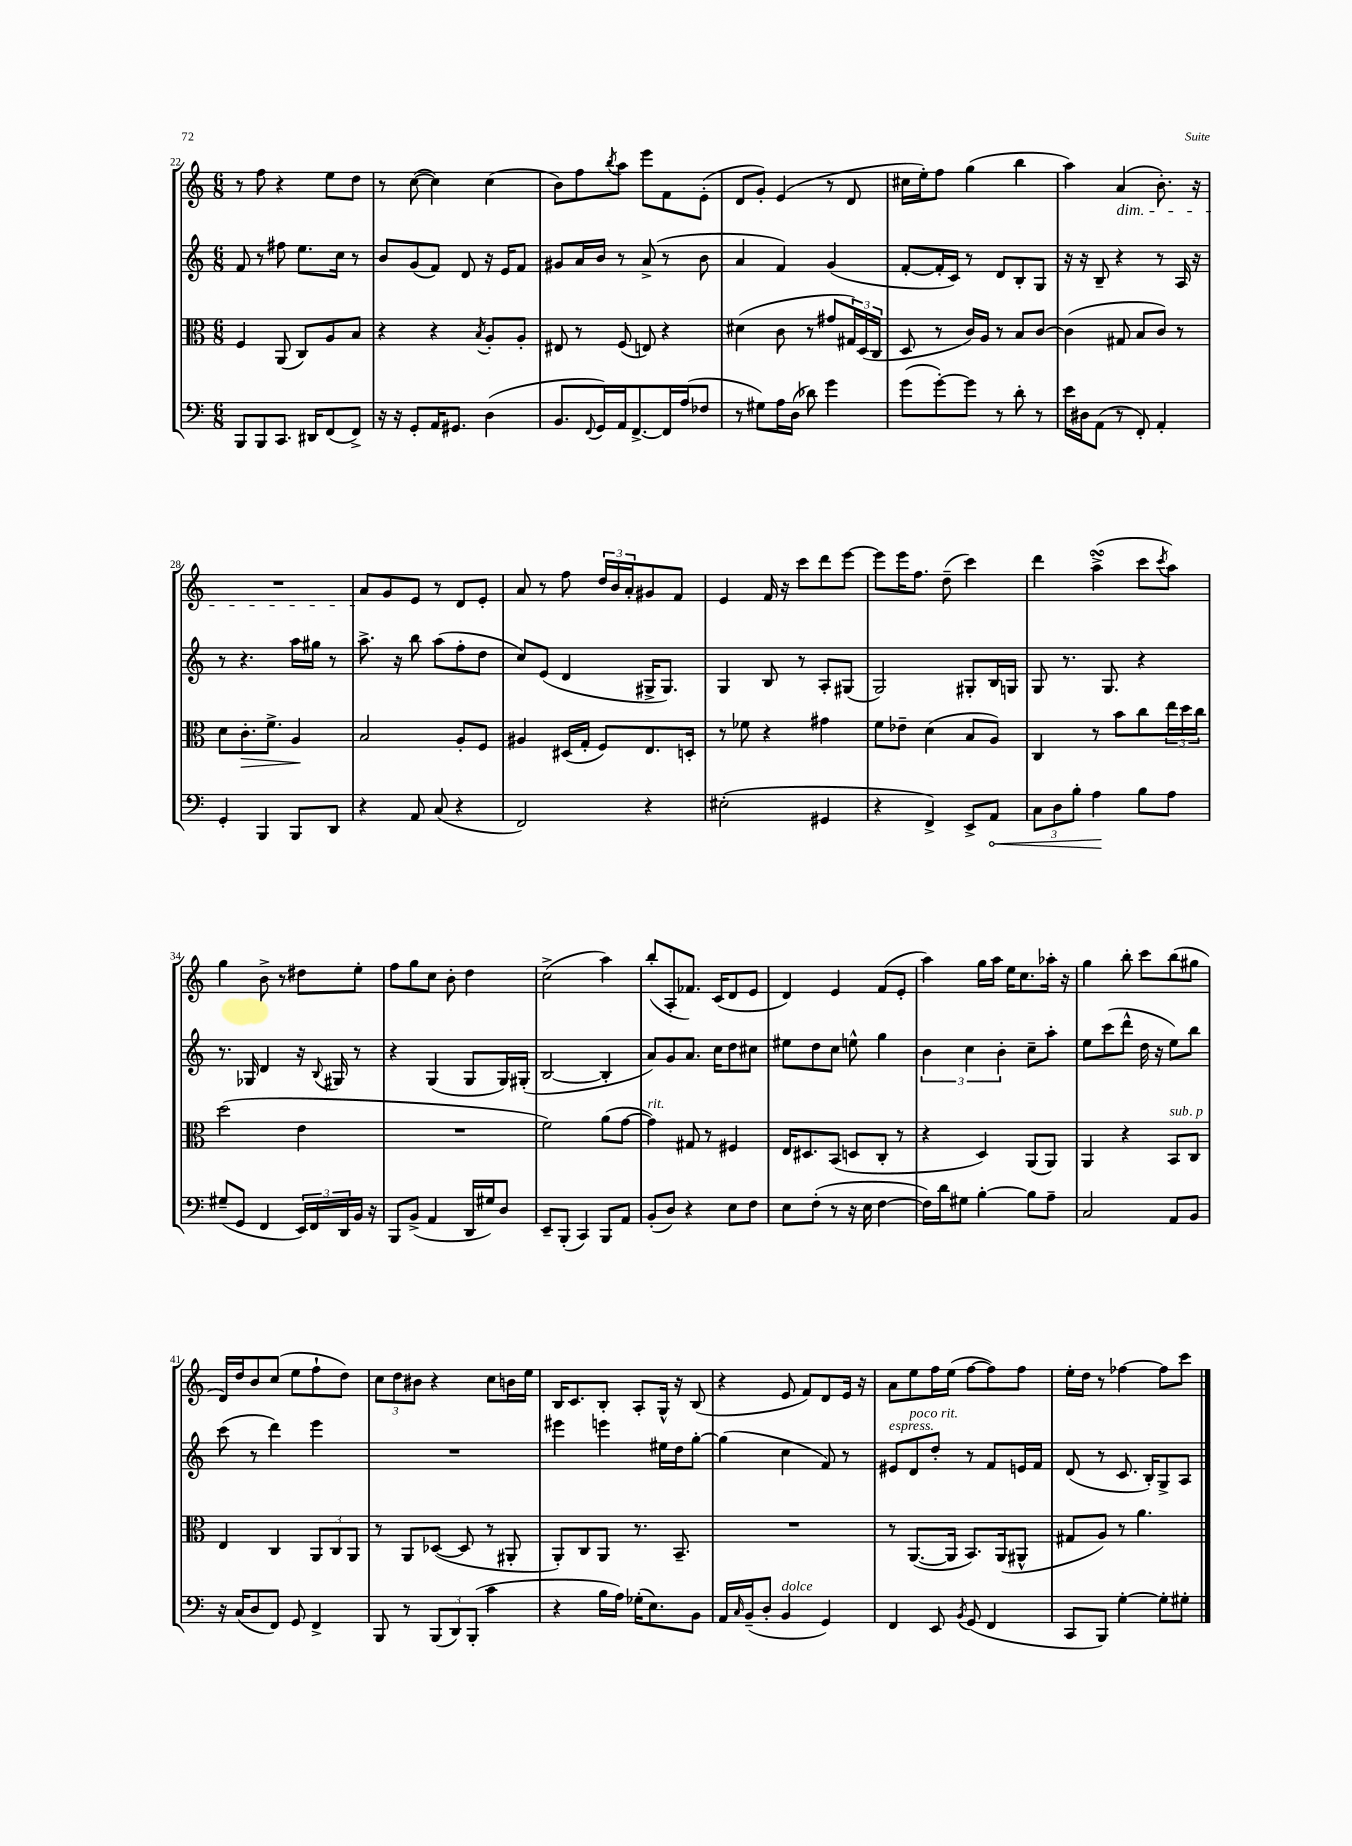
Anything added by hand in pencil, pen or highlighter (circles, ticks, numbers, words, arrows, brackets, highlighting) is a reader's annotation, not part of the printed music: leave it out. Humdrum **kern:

**kern	**kern	**kern	**kern
*staff4	*staff3	*staff2	*staff1
*clefF4	*clefC3	*clefG2	*clefG2
*k[]	*k[]	*k[]	*k[]
*M6/8	*M6/8	*M6/8	*M6/8
8BBB	4F	8f	8r
8BBB	.	8r	8ff
8.CC	(8AA	8ff#	4r
.	8C)	8.ee	.
16DD#	.	.	.
(8FF	8A	.	8ee
.	.	16cc	.
8FF^)	8B	8r	8dd
=	=	=	=
16r	4r	8b	8r
16r	.	.	.
8GG'	.	(8g	([8cc
16AA	4r	8f)	4cc])
8.GG#	.	.	.
.	.	8d	.
.	8qB	.	.
(4D	8A'	16r	(4cc
.	.	16e	.
.	8A'	8f	.
=	=	=	=
8.BB	8E#	8g#	8b)
.	8r	16a	8ff
8qqFF	.	.	.
16GG)	.	16b	.
.	.	.	8qbb
16AA	(8F	8r	8aa
[8.FF^	.	.	.
.	8E)	(8a^	8eee
16FF]	4r	8r	8f
(16A	.	.	.
8F-	.	8b	(8e'
=	=	=	=
8r	(4d#	4a	8d
8G#)	.	.	8g')
16A	8c	4f)	(4e
(16D	.	.	.
8d-)	8r	.	.
4g	8g#	(4g	8r
.	24G#)	.	8d
.	(24D	.	.
.	24C	.	.
=	=	=	=
(8g	8D	[8f'	16cc#
.	.	.	16ee')
[8g')	8r	16f']	8ff
.	.	16c)	.
8g]	16c)	8r	(4gg
.	16A	.	.
8r	8r	8d	.
8d'	8B	8B'	4bb
8r	[8c	8G	.
=	=	=	=
16e	(4c]	16r	4aa)
16D#	.	16r	.
(8AA	.	8B~	.
8r	8G#	4r	(4a
8FF')	8B	.	.
4AA'	8c)	8r	8.b')
.	8r	16A	.
.	.	16r	16r
=	=	=	=
4GG'	8d	8r	2.r
.	8.c'	4.r	.
4BBB	.	.	.
.	8.f^	.	.
8BBB	4A	16aa	.
.	.	16gg#	.
8DD	.	8r	.
=	=	=	=
4r	2B	8.aa^	8a
.	.	.	8g
.	.	16r	.
8AA	.	8bb	8e
(8C	.	(8aa	8r
4r	8A'	8ff'	8d
.	8F	8dd	8e'
=	=	=	=
2FF)	4A#	8cc)	8a
.	.	(8e	8r
.	(16D#	4d	8ff
.	16G'	.	.
.	8F)	.	24dd
.	.	.	24b
.	.	.	24a'
4r	8.E	16G#^	8g#
.	.	8.G#)	.
.	.	.	8f
.	16D'	.	.
=	=	=	=
(2E#'	8r	4G	4e
.	8f-	.	.
.	4r	8B	16f
.	.	.	16r
.	.	8r	8ccc
4GG#	4g#	8A'	8ddd
.	.	(8G#	[8eee
=	=	=	=
4r	8f	2G)	8eee]
.	8e-~	.	16eee
.	.	.	8.ff
4FF^)	(4d	.	.
.	.	.	(8dd~
8EE^	8B	8G#'	4ccc)
8AA	8A)	16B	.
.	.	16G	.
=	=	=	=
12C	4C	8G	4ddd
12D	.	.	.
.	.	8.r	.
12B'	.	.	.
4A	8r	.	(4aa^
.	.	8.G	.
.	8b	.	.
8B	8cc	4r	8ccc
.	.	.	8qccc
8A	24ee	.	8aa)
.	24dd	.	.
.	24cc	.	.
=	=	=	=
(8G#~	(2dd	8.r	4gg
8GG	.	.	.
.	.	16G-	.
4FF	.	4d	8b^
.	.	.	8r
24EE)	4e	16r	8dd#
24FF	.	.	.
.	.	8qqB	.
.	.	16G#	.
24DD	.	.	.
16BB	.	8r	8ee'
16r	.	.	.
=	=	=	=
8BBB	2.r	4r	8ff
(8BB^	.	.	8gg
4AA	.	(4G	8cc
.	.	.	8b'
16DD	.	8G	4dd
16G#)	.	.	.
8D	.	16G)	.
.	.	(16G#'	.
=	=	=	=
8EE~	2f)	[2B	(2cc^
(8BBB'	.	.	.
4CC)	.	.	.
8BBB	(8a	4B']	4aa)
8AA	[8g	.	.
=	=	=	=
(8BB'	4g])	8a)	(8bb'
8D)	.	8g	8A'
4r	8G#	8.a	8.f-)
.	8r	.	.
.	.	16cc	(16c
8E	4F#	8dd	8d
8F	.	8cc#	8e
=	=	=	=
8E	16E	8ee#	4d)
.	8.D#	.	.
(8F'	.	8dd	.
8r	(8BB	8cc	4e
16r	8D	8ee^^	.
16E	.	.	.
[4F	8C'	4gg	(8f
.	8r	.	8e'
=	=	=	=
16F])	4r	6b	4aa)
16d	.	.	.
8G#	.	.	.
.	.	6cc	.
[4B'	4D)	.	16gg
.	.	.	16aa
.	.	6b'	.
.	.	.	16ee
.	.	.	8.cc
8B]	(8AA	8cc~	.
8A~	8AA)	8aa'	16aa-'
.	.	.	16r
=	=	=	=
2C	4AA	8ee	4gg
.	.	(8ccc	.
.	4r	8ddd^^	8bb'
.	.	16dd	8ccc
.	.	16r	.
8AA	8BB	8ee)	(8bb
8BB	8C	8bb	8gg#
=	=	=	=
16r	4E	(8ccc	16d)
(16C	.	.	16dd
8D	.	8r	8b
8FF)	4C	4ddd)	(8cc
8GG	.	.	8ee
4FF^	12AA	4eee	8ff`
.	12C	.	.
.	.	.	8dd)
.	12AA	.	.
=	=	=	=
8BBB	8r	2.r	12cc
.	.	.	12dd
8r	8AA	.	.
.	.	.	12b#
(12BBB	([8D-	.	4r
12DD)	.	.	.
.	8D-]	.	.
(12BBB'	.	.	.
4c	8r	.	8cc
.	8AA#'	.	16b
.	.	.	16ee
=	=	=	=
4r	8AA')	4eee#	16B
.	.	.	8.c
.	8C	.	.
16B	8AA	4eee	8B'
16A)	.	.	.
(16G-'	8.r	.	8A'
8.E)	.	.	.
.	.	16ee#	16G^^
.	8.BB~	16dd	16r
8BB	.	[8gg'	(8B
=	=	=	=
16AA	2.r	(4gg]	4r
16qqC	.	.	.
(16BB~	.	.	.
8D'	.	.	.
4BB	.	4cc	8e
.	.	.	8f)
4GG)	.	8f)	8d
.	.	8r	16e
.	.	.	16r
=	=	=	=
4FF	8r	8e#	8a
.	([8.AA	8d	8ee
8EE	.	8dd'	16ff
.	16AA]	.	(16ee
8qBB	.	.	.
(8GG	8.BB)	8r	[8ff
4FF	.	8f	8ff])
.	(16AA	.	.
.	8AA#^^	16e	8ff
.	.	16f	.
=	=	=	=
8CC	8G#	(8d	16ee'
.	.	.	16dd
8BBB)	8A)	8r	8r
[4G'	8r	8.c	[4ff-
.	4.a	.	.
.	.	16B')	.
8G']	.	8G^	8ff-]
8G#'	.	8A	8ccc
==	==	==	==
*-	*-	*-	*-
